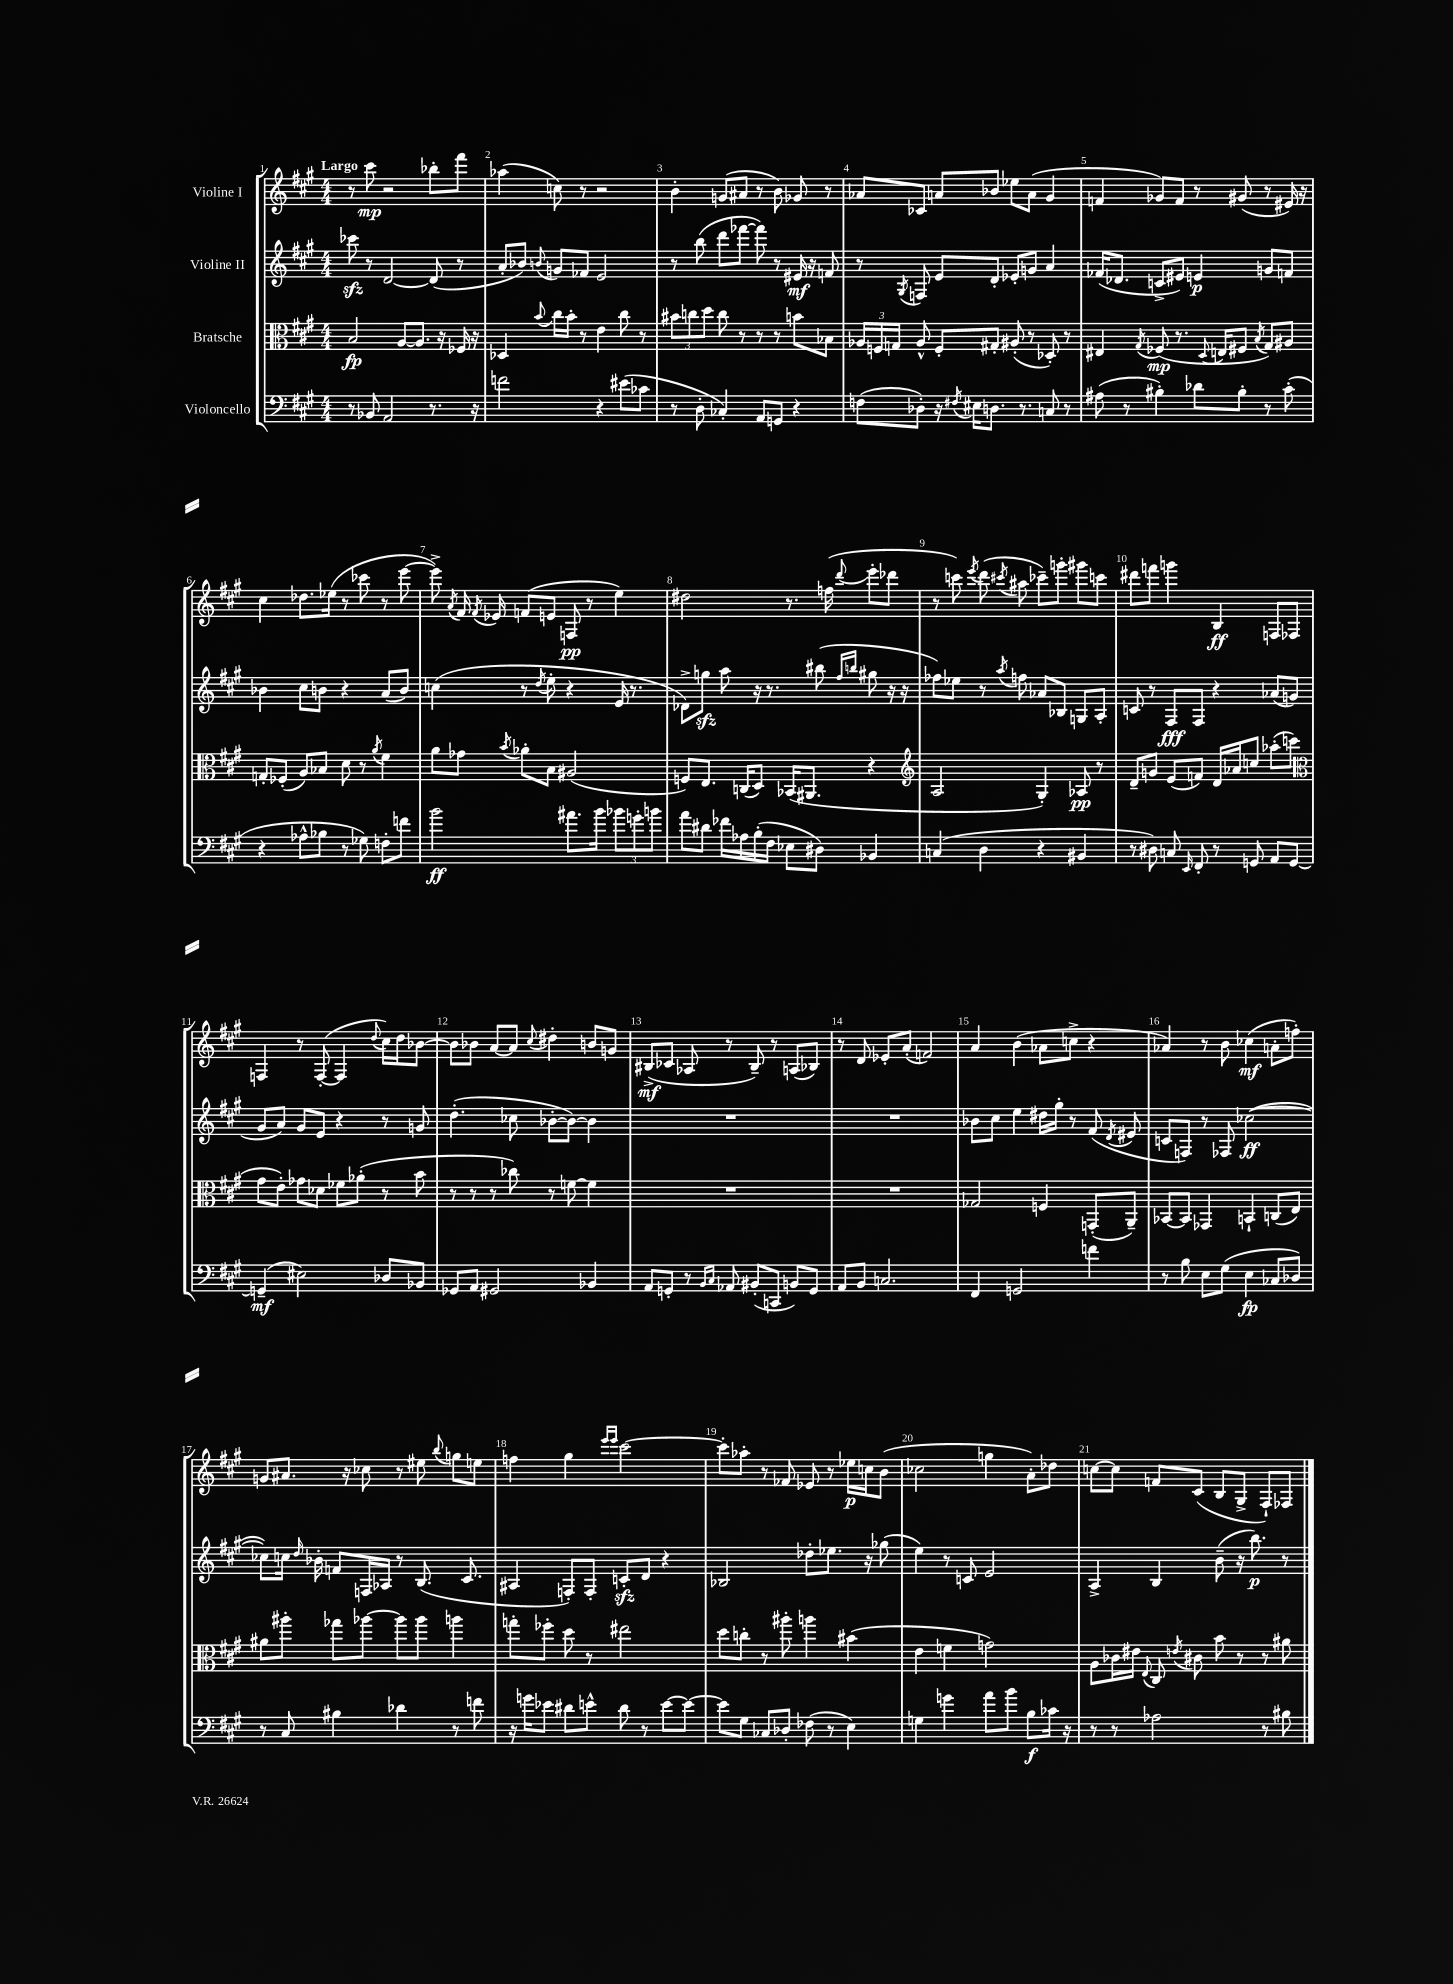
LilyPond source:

<<
\new StaffGroup <<
\new Staff = "s0" \with { instrumentName = "Violine I" } {
    \clef treble \key a \major \numericTimeSignature \time 4/4 \tempo "Largo"
    \autoBeamOff r8 cis'''8\mp r2 bes''8[-. fis'''8] |
    aes''4( c''8) r8 r2 |
    b'4-. g'8[( ais'8] r8 b'8) ges'8 r8 |
    aes'8[ ces'8] a'8[ bes'8] ees''8[ a'8]( gis'4 |
    f'4 ges'8[) f'8] r8 gis'8( r8 eis'16) r16 |
    cis''4 des''8.[ ees''16]( r8 ces'''8 r8 e'''8~ |
    e'''8->) \acciaccatura { a'8 } fis'16 \acciaccatura { fis'8 } ees'16 f'8[( e'8] f8\pp r8 e''4) |
    dis''2 r8. f''16( \appoggiatura { d'''8 } e'''8[-. des'''8] |
    r8 c'''8) \acciaccatura { e'''8 } d'''8( \acciaccatura { cis'''8 } ais''8 ces'''8[--) g'''8]-. gis'''8[ c'''8] |
    dis'''8[ f'''8] g'''4 b4\ff f8[ fes8] |
    f4 r8 f8~-.( f4 \appoggiatura { d''8 } cis''16[) d''16 bes'8]~ |
    bes'8[ bes'8] a'8[~ a'8] \appoggiatura { cis''8 } dis''4-. b'8[ g'8] |
    bis8[->\mf( ces'8] aes8 r8 bis8--) r8 a8[( bes8]) |
    r8 d'8 ees'8[-. a'8]-.( f'2) |
    a'4 b'4( aes'8[ c''8]-> r4 |
    aes'4) r8 b'8 ces''4\mf( a'8[-. f''8]-.) |
    g'8[ ais'8.] r16 ces''8 r8 eis''8 \appoggiatura { b''8 } g''8[ e''8] |
    f''4 gis''4 \grace { e'''16[ e'''16] } cis'''2~ |
    cis'''8[-. aes''8]-. r8 fes'8 ees'8 r8 ees''16[\p c''16 b'8]( |
    ces''2 g''4 a'8[-.) des''8] |
    c''8[~ c''8] f'8[ cis'8]( b8[ gis8]-> fis8[-!) fes8] \bar "|." |
}
\new Staff = "s1" \with { instrumentName = "Violine II" } {
    \clef treble \key a \major \numericTimeSignature \time 4/4
    \autoBeamOff ces'''8\sfz r8 d'2~ d'8( r8 |
    a'8[-. bes'8]) \appoggiatura { b'8 } g'8[ fes'8] e'2 |
    r8 b''8( d'''8[ fes'''8]~ fes'''8) r8 eis'16\mf r16 f'8 |
    r8 \acciaccatura { gis8 } f8 e'8[ d'8]-. ees'8[-. g'8] a'4 |
    fes'16[( des'8.] c'8[-> eis'8]) e'4\p g'8[ f'8] |
    bes'4 cis''8[ b'8] r4 a'8[( b'8]) |
    c''4( r8 \acciaccatura { d''8 } e''8-. r4 e'16 r8. |
    des'8[->) g''8]\sfz a''8 r16 r8. bis''8( \grace { fis''16[ b''16] } gis''8 r16 r16 |
    fes''8[) ees''8] r8 \acciaccatura { a''8 } f''8 aes'8[ bes8] g8[ a8]-. |
    c'8 r8 fis8[\fff fis8] r4 aes'8[( g'8] |
    gis'8[ a'8]) gis'8[ e'8] r4 r8 g'8 |
    d''4.-.( ces''8 bes'8[~-. bes'8]~) bes'4 |
    R1 |
    R1 |
    bes'8[ cis''8] e''4 dis''16[ gis''16]-. r8 fis'8( \acciaccatura { d'8 } eis'8 |
    c'8[ f8]) r8 fes8 ces''2~\ff( |
    ces''8[) c''16] \grace { d''16 } bes'16-. f'8[ f16 aes16] r8 b8.( cis'8. |
    ais4 f8[-.) f8]-. c'8[-.\sfz d'8] r4 |
    bes2 des''8[-. ees''8.] r16 ges''8( |
    e''4) r8 c'8 e'2 |
    a4-> b4 b'8--( r16 b''8.\p) r8 \bar "|." |
}
\new Staff = "s2" \with { instrumentName = "Bratsche" } {
    \clef alto \key a \major \numericTimeSignature \time 4/4
    \autoBeamOff b2\fp a8[~ a8.] r16 fes16 r16 |
    des4 \appoggiatura { b'8 } cis''16[ b'16]-. r8 e'4 cis''8 r8 |
    \tuplet 3/2 { bis'8[ c''8 d''8] } c''8 r8 r8 r8 b'8[ bes8] |
    \tuplet 3/2 { aes16[ f16 g16] } aes8-^ f8[-. gis8]-. ais8-.( r8 des8-.) r8 |
    eis4 \acciaccatura { gis8 } fes8\mp( r8. \appoggiatura { d8 } e16[ fis8] \acciaccatura { b8 } gis8[) ais8] |
    g8[-. fes8]-.( a8[) bes8] d'8 r8 \acciaccatura { a'8 } fis'4 |
    a'8[ ges'8] \acciaccatura { b'8 } aes'8[-. b8] ais2( |
    f8[) e8.] c16[( d8]) bes,16[( ais,8.] r4 |
    \clef treble a2 gis4-.) aes8\pp r8 |
    d'8[-- g'8] e'8[( f'8]) d'16[ aes'16 c''8] aes''8[-.( c'''8] |
    \clef alto gis'8[ e'8]-.) ges'8[ des'8] fes'8[ aes'8]-.( r8 b'8 |
    r8 r8 r8 ces''8) r8 f'8~ f'4 |
    R1 |
    R1 |
    ges2 f4 g,8[-.( a,8]--) |
    bes,8[~ bes,8] ges,4 b,4-! c8[( e8]) |
    ais'8[ ais''8]-. ges''8[ aes''8]~ aes''8[ aes''8] a''4 |
    g''8[-. fes''8]-. d''8 r8 eis''2 |
    d''8[ c''8]-. r8 ais''8-. a''4 bis'4( |
    e'4 f'4 g'2) |
    a8[ ces'16 eis'16] \appoggiatura { e8 } cis8 \acciaccatura { e'8 } cis'8 b'8 r8 r8 ais'8 \bar "|." |
}
\new Staff = "s3" \with { instrumentName = "Violoncello" } {
    \clef bass \key a \major \numericTimeSignature \time 4/4
    \autoBeamOff r8 bes,8 a,2 r8. r16 |
    f'2 r4 eis'8[( ces'8] |
    r8 d8-. ces4-.) a,8[ g,8] r4 |
    f8[( des8]-.) r16 \acciaccatura { fis8 } eis16[ d8.] r8. c8 r8 |
    ais8( r8 bis4-.) des'8[ bis8]-. r8 cis'8-.( |
    r4 aes8[-^ bes8] r8 ges8) f8[-. f'8] |
    b'2\ff ais'8.[ b'16] \tuplet 3/2 { bes'8[ g'8-. b'8] } |
    a'8[ dis'8] fes'16[ aes16 b16-.( fis16] ees8[ dis8]) bes,4 |
    c4( d4 r4 bis,4 |
    r8 dis8) c8 \grace { e,16 } fis,8-. r8 g,8 a,8[ g,8]~ |
    g,4--\mf( eis2) des8[ bes,8] |
    ges,8[ a,8] gis,2 bes,4 |
    a,8[ g,8]-. r8 \grace { b,16[ cis16] } aes,8 bis,8[-.( c,8] b,8[) g,8] |
    a,8[ b,8] c2. |
    fis,4 g,2 f'4 |
    r8 b8 e8[ gis8]( e4\fp ces8[ des8]) |
    r8 cis8 bis4 des'4 r8 f'8 |
    r16 g'16[ ees'8] dis'8[ e'8]-^ dis'8 r8 e'8[~ e'8]~ |
    e'8[ gis8] ces8[ des8]-. fes8( r8 e4) |
    g4 g'4 a'8[ b'8] b8[\f ces'16] r16 |
    r8 r8 aes2 r8 bis8 \bar "|." |
}
>>
>>
\layout { \context { \Score \override BarNumber.break-visibility = ##(#f #t #t) barNumberVisibility = #all-bar-numbers-visible } }
